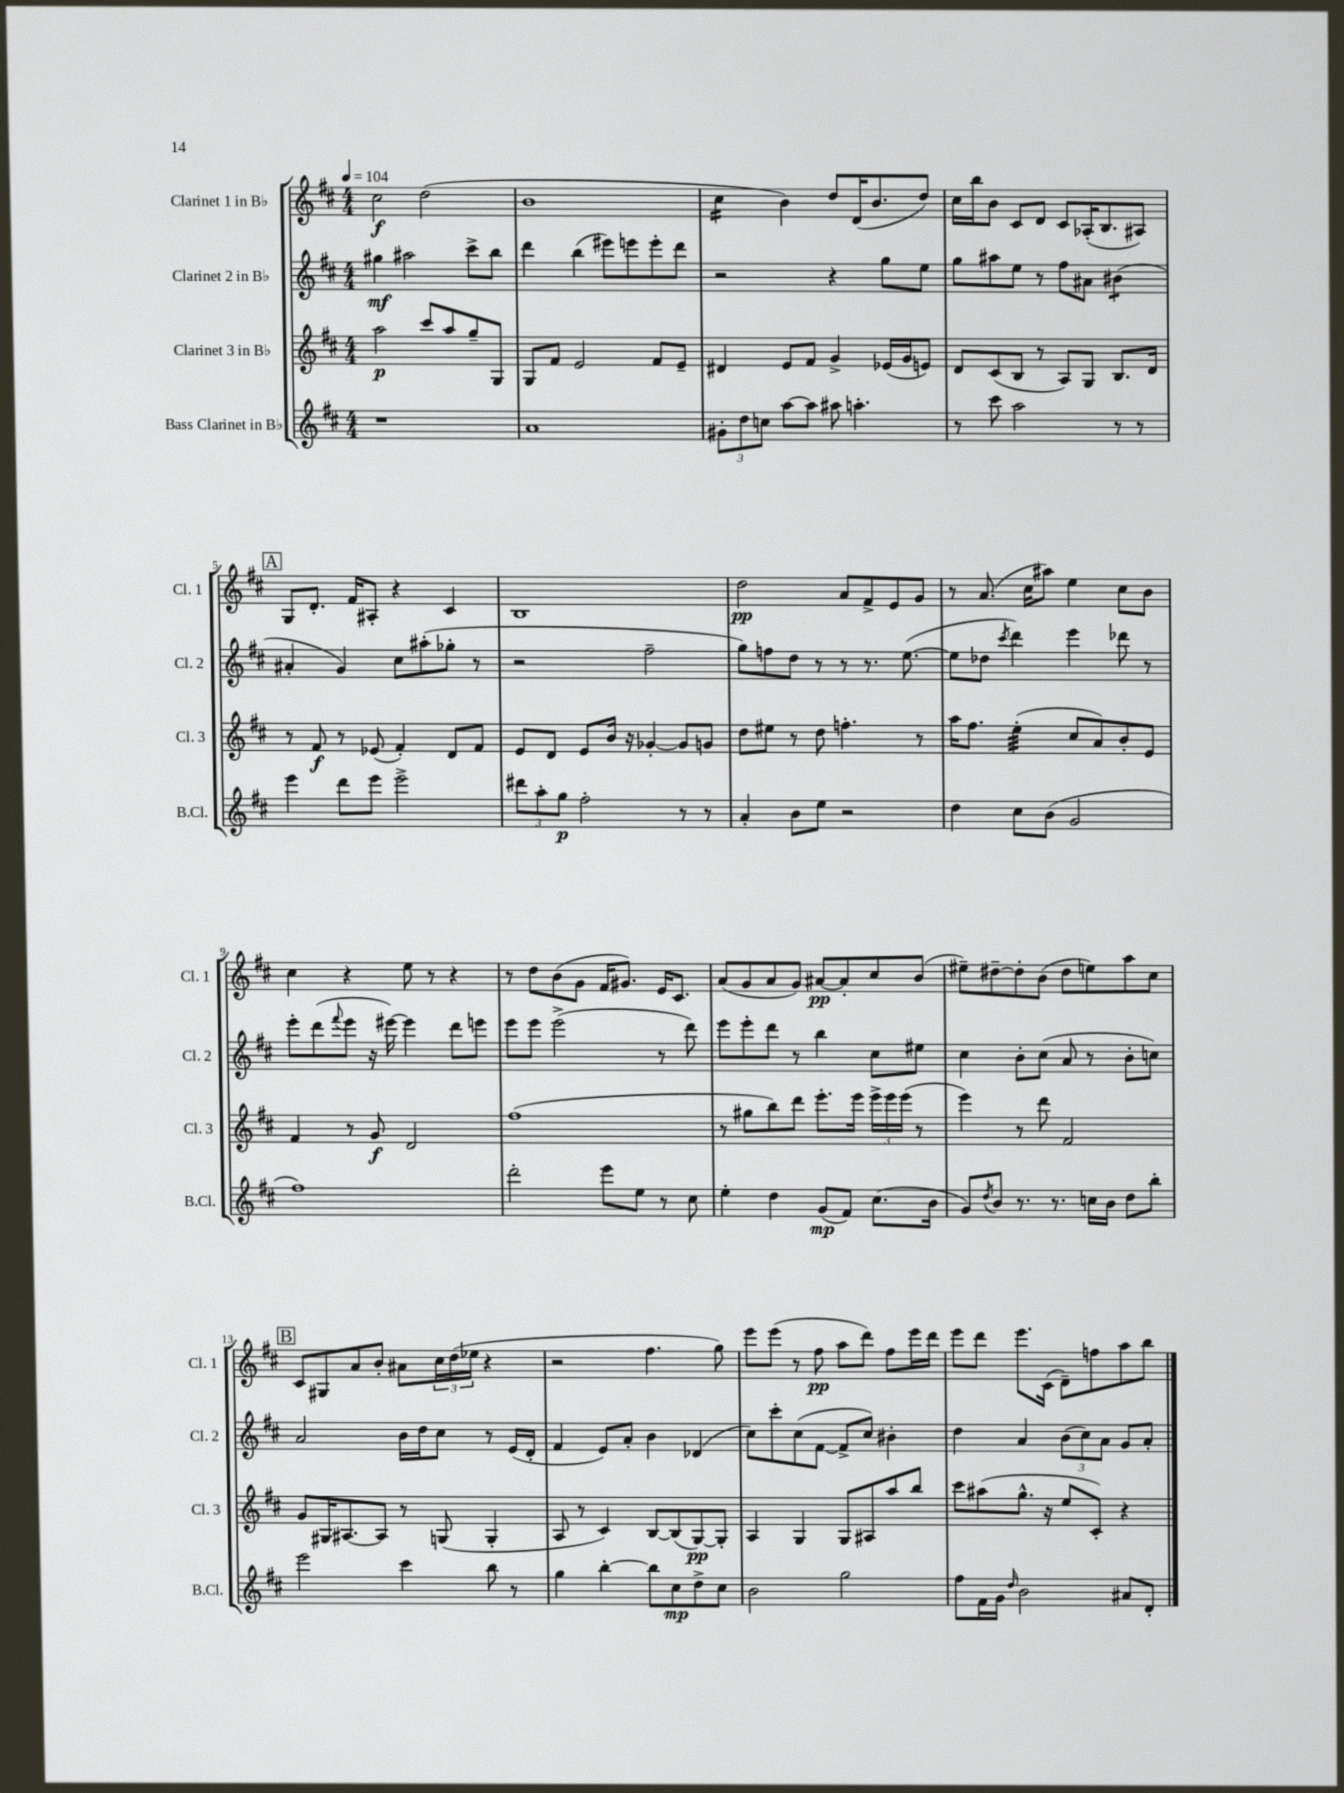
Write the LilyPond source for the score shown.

<<
\new StaffGroup <<
\new Staff = "s0" \with { instrumentName = "Clarinet 1 in Bb" shortInstrumentName = "Cl. 1" } {
    \clef treble \key d \major \numericTimeSignature \time 4/4 \tempo 4 = 104
    cis''2\f d''2( |
    b'1 |
    cis''4:16 b'4) d''8 d'16( b'8. d''8) |
    cis''16 b''16 b'8 cis'8 d'8 cis'8 aes16-.( b8. ais8) |
    \mark \markup { \box "A" } g8 d'8.-. fis'16 ais8-. r4 cis'4 |
    b1 |
    d''2\pp a'8 fis'8-> e'8 g'8 |
    r8 a'8.( cis''16 ais''8) e''4 cis''8 b'8 |
    cis''4 r4 e''8 r8 r4 |
    r8 d''8 b'8( g'8 fis'16 gis'8.) e'16 cis'8. |
    a'8( g'8 a'8 g'8) ais'8~\pp ais'8-. cis''8 b'8( |
    eis''8--) dis''8~-- dis''8-. b'8( dis''8 e''8) a''8 cis''8 |
    \mark \markup { \box "B" } cis'8 gis8 a'8 b'8-. ais'8 \tuplet 3/2 { cis''16 d''16( ees''16 } r4 |
    r2 fis''4. g''8) |
    e'''8 e'''8( r8 fis''8\pp a''8 d'''8) fis''8 e'''16 d'''16 |
    e'''8 d'''8 e'''8. cis'16( d'8--) f''8 a''8 b''8 \bar "|." |
}
\new Staff = "s1" \with { instrumentName = "Clarinet 2 in Bb" shortInstrumentName = "Cl. 2" } {
    \clef treble \key d \major \numericTimeSignature \time 4/4
    gis''4\mf ais''2 cis'''8-> b''8 |
    d'''4 b''4( eis'''8) e'''8 e'''8-. d'''8 |
    r2 r4 g''8 e''8 |
    g''8 ais''8 e''8 r8 fis''8 ais'8 bis'4:8( |
    \mark \markup { \box "A" } ais'4-. g'4) cis''8 ais''8-.( ges''8-. r8 |
    r2 fis''2-- |
    g''8) f''8 d''8 r8 r8 r8. e''8.~( |
    e''8 des''8 \acciaccatura { cis'''8 } d'''4) e'''4 des'''8 r8 |
    e'''8-. d'''8( \appoggiatura { fis'''8 } e'''8 r16 eis'''16~) eis'''4 d'''8 e'''8 |
    e'''8 e'''8 e'''2->( r8 d'''8) |
    e'''8 e'''8-. d'''8 r8 b''4 cis''8 eis''8 |
    cis''4 b'8-. cis''8( a'8 r8 b'8-. c''8) |
    \mark \markup { \box "B" } a'2 b'16 d''16 cis''8 r8 e'16( d'16-. |
    fis'4 e'8) a'8-. b'4 des'4( |
    cis''8) cis'''8-. cis''8( fis'8~ fis'8-> cis''8) bis'4-. |
    d''4 a'4 \tuplet 3/2 { b'8( cis''8) a'8 } g'8 a'8-. \bar "|." |
}
\new Staff = "s2" \with { instrumentName = "Clarinet 3 in Bb" shortInstrumentName = "Cl. 3" } {
    \clef treble \key d \major \numericTimeSignature \time 4/4
    a''2\p cis'''8 a''8 g''8-- g8 |
    g8 fis'8 e'2 fis'8 e'8-- |
    dis'4 e'8 fis'8 g'4-> ees'16( g'16 e'8) |
    d'8 cis'8( b8 r8 a8) g8 b8. d'16 |
    \mark \markup { \box "A" } r8 fis'8\f r8 ees'8( fis'4-.) d'8 fis'8 |
    e'8 d'8 e'8 b'16 r16 ges'4~-. ges'8 g'8 |
    d''8 eis''8 r8 d''8 f''4.-. r8 |
    a''16 fis''8. e''4:32-.( cis''8 a'8) b'8-. e'8 |
    fis'4 r8 g'8\f d'2 |
    fis''1( |
    r8 gis''8 b''8) d'''8 e'''8.-. e'''16 \tuplet 3/2 { e'''16-> e'''16 e'''16( } r8 |
    e'''4) r8 d'''8 fis'2 |
    \mark \markup { \box "B" } g'8 gis16 ais8.~ ais8 r8 g8( g4-. |
    a8 r8 cis'4) b8~ b8( g8~\pp) g8-. |
    a4 g4 g8 ais8 a''8 b''8 |
    cis'''8 ais''8( g''8.-^ r16 e''8 cis'8-.) r4 \bar "|." |
}
\new Staff = "s3" \with { instrumentName = "Bass Clarinet in Bb" shortInstrumentName = "B.Cl." } {
    \clef treble \key d \major \numericTimeSignature \time 4/4
    r1 |
    a'1 |
    \tuplet 3/2 { gis'8-. d''8 c''8 } a''8~ a''8 ais''8 a''4.-. |
    r8 cis'''8 a''2 r8 r8 |
    \mark \markup { \box "A" } e'''4 d'''8 e'''8 e'''2-> |
    \tuplet 3/2 { dis'''8 a''8-. g''8\p } fis''2-. r8 r8 |
    a'4-. b'8 e''8 r2 |
    d''4 cis''8 b'8( g'2 |
    fis''1) |
    d'''2-. e'''8 e''8 r8 cis''8 |
    e''4-. d''4 g'8\mp( fis'8) cis''8.( b'16 |
    g'8) \acciaccatura { d''8 } b'8 r8. r8. c''16 b'16 d''8 b''8-. |
    \mark \markup { \box "B" } e'''2 cis'''4 b''8 r8 |
    g''4 b''4~-. b''8 cis''8\mp d''8-> cis''8 |
    b'2 g''2 |
    fis''8 fis'16 g'16 \grace { d''16 } b'2 ais'8 d'8-. \bar "|." |
}
>>
>>
